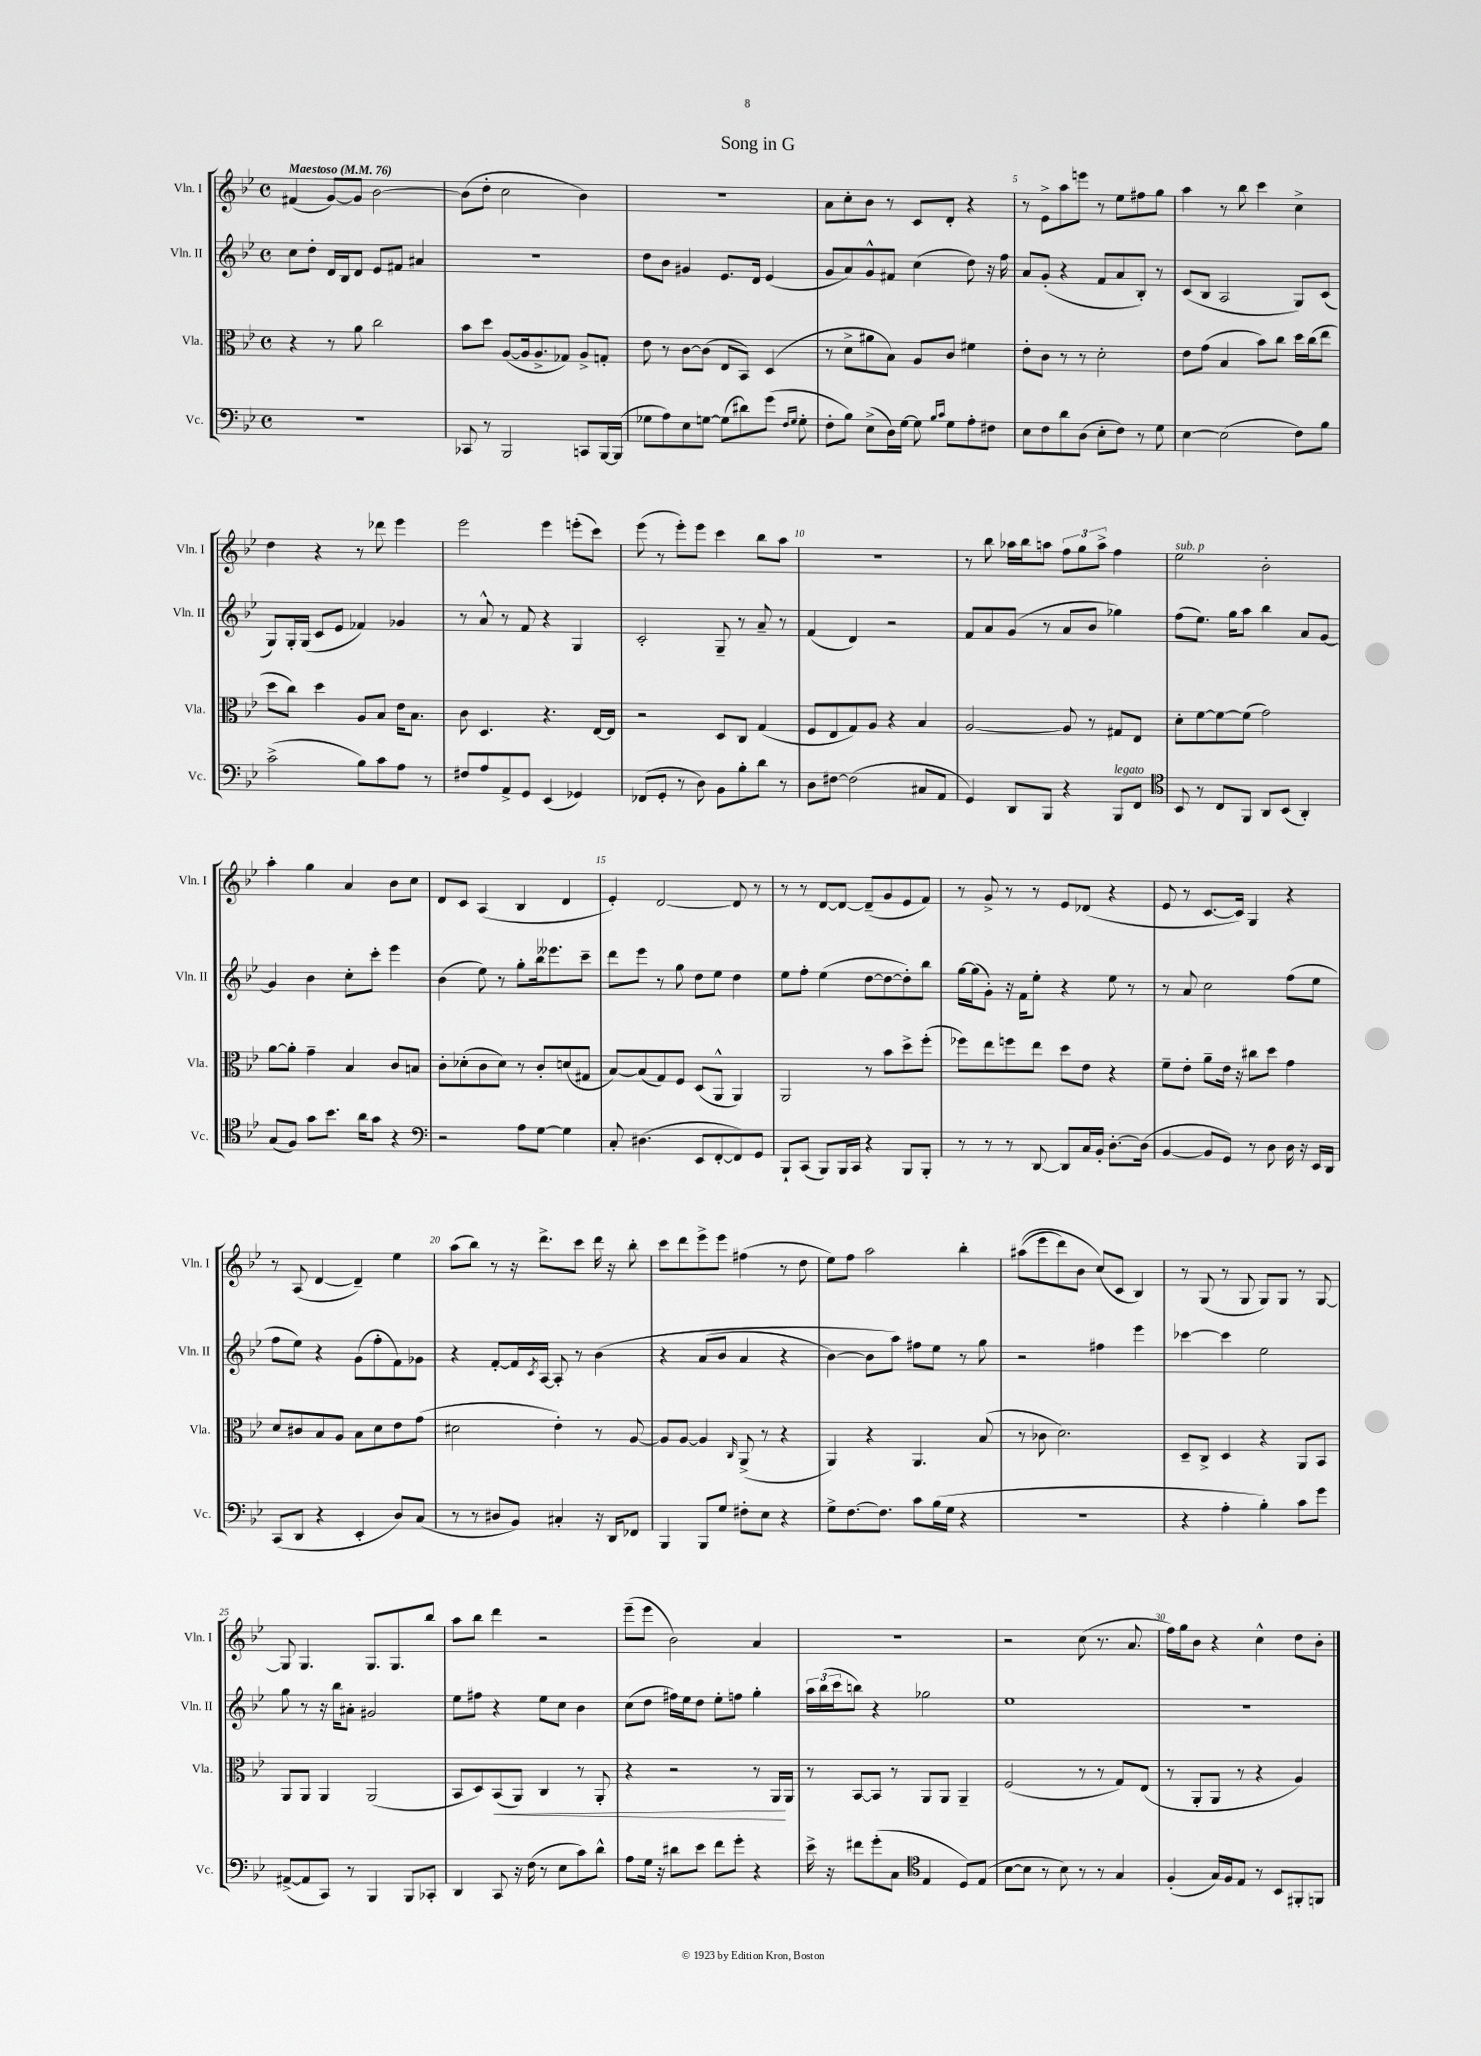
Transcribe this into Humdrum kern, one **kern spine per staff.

**kern	**kern	**kern	**kern
*staff4	*staff3	*staff2	*staff1
*clefF4	*clefC3	*clefG2	*clefG2
*k[b-e-]	*k[b-e-]	*k[b-e-]	*k[b-e-]
*M4/4	*M4/4	*M4/4	*M4/4
*met(c)	*met(c)	*met(c)	*met(c)
*MM76	*MM76	*MM76	*MM76
1r	4r	8cc\L	(4f#/
.	.	8dd'\J	.
.	8r	16d/LL	[8g/L)
.	.	16B-/J	.
.	8a\	8d/J	8g/]J
.	2cc\	8e-/L	[2b-\
.	.	8f#/J	.
.	.	4a#/	.
=	=	=	=
8CC-/	8b-\L	1r	(8b-\]L
8r	8dd\J	.	8dd'\J
2BBB-/	([8A/L	.	2cc\
.	16A/]k	.	.
.	8.A^/	.	.
.	8G-/J)	.	.
8CC/L	8A^/L	.	4b-\)
[16BBB-/L	8G'/J	.	.
(16BBB-/]JJ	.	.	.
=	=	=	=
8G-\L	8e-\	8dd\L	1r
8A\)	8r	8b-\J	.
8E-\	[8c\L	4g#/	.
[8G\J	(8c\]J	.	.
(8G\]L	8E-/L	8.e-/L	.
8d#\)	8BB-/J)	.	.
.	.	16d/Jk	.
(8g\J	(4D/	(4e-/	.
16qqF/LL	.	.	.
16qqG/JJ	.	.	.
8G'\	.	.	.
=	=	=	=
8F'\L	8r	8g/L	8a\L
8B-\J)	8d^\L	8a/)	8cc'\
(8E-^\L	8a#\	8g^^/	8b-\J
16D\L)	8B-\J)	8f#/J	8r
[16G\JJ	.	.	.
8G\]	8A/L	(4cc\	8c/L
16qqB-/LL	.	.	.
16qqc/JJ	.	.	.
8G\L	8c/J	.	8d'/J
8A'\	4f#\	8dd\)	4r
8F#\J	.	16r	.
.	.	16ff\	.
=	=	=	=
8E-\L	8e-'\L	8a/L	8r
8F\	8c\J	(8g'/J	8e-^\L
8d\	8r	4r	8aa\
(8D\J	8r	.	8eee\J
8E-'\L	2d'\	8f/L	8r
8F\J)	.	8a/	8ee-\L
8r	.	8B-'/J)	8ff#\
8G\	.	8r	8gg\J
=	=	=	=
[4E-\	8e-\L	(8c/L	4aa\
.	(8g\J	8B-/J	.
(2E-\]	4B-/	2A/	8r
.	.	.	8bb-\
.	8b-\L)	.	4ccc\
.	8cc\J	.	.
8F\L)	16dd\LL	8G/L)	4cc^\
.	(16cc\J	.	.
8B-\J	8ee-\J	(8c/J	.
=	=	=	=
(2c^\	8dd\L	8G/L)	4dd\
.	8cc\J)	16G'/L	.
.	.	(16G/JJ	.
.	4dd\	8c/L	4r
.	.	8e-/J	.
8B-\L)	8A/L	4f-/)	8r
8c\	8B-/J	.	8ddd-\
8A\J	16e-\LK	4g-/	4eee-\
.	8.B-\J	.	.
8r	.	.	.
=	=	=	=
8F#/L	8c\	8r	2eee-\
8A/	4.D/	8a^^/	.
8AA^/	.	8r	.
8GG/J	.	8f/	.
(4EE-/	4.r	4r	4eee-\
4GG-/)	.	4G/	(8eee'\L
.	[16E-/LL	.	8ccc\J)
.	16E-/]JJ	.	.
=	=	=	=
(8FF-/L	2r	2c'/	(8eee-\
8GG'/J	.	.	8r
8r	.	.	8eee-'\L)
8D\)	.	.	8eee-\J
8BB-\L	8D/L	8G~/	4ccc\
8B-'\	8C/J	8r	.
8d\J	(4G/	8a~/	8bb-\L
8r	.	8r	8aa\J
=	=	=	=
8D\L	8F/L	(4f/	1r
[8F#\J	8E-/	.	.
(2F#\]	8G/)	4d/)	.
.	8A/J	.	.
.	4r	2r	.
8C#/L	4B-/	.	.
8AA/J	.	.	.
=	=	=	=
4GG/)	[2A/	8f/L	8r
.	.	8a/	8bb-\
8DD/L	.	(8g/J	16aa-\LL
.	.	.	16bb-\J
8BBB-/J	.	8r	8aa\J
4r	8A/]	8a/L	12ff\L
.	.	.	12gg\
.	8r	8b-/J	.
.	.	.	12aa^\J
8BBB-/L	8G#/L	4gg-\)	4ff\
8FF/J	8E-/J	.	.
=	=	=	=
*clefC4	*	*	*
8BB-/	8d'\L	(8ff\L	2ee-\
8r	[8f\	8.ee-\J)	.
8C/L	8f\_	.	.
.	.	16gg\LK	.
8FF/J	(8f\]J	8aa\J	.
8AA/L	2g\)	4bb-\	2b-'\
(8BB-/J	.	.	.
4AA'/)	.	8a/L	.
.	.	[8g/J	.
=	=	=	=
(8G/L	[8a\L	4g/]	4aa'\
8F/J)	8a'\]J	.	.
8g\L	4g~\	4b-\	4gg\
8.b-\J	.	.	.
.	4B-/	8cc'\L	4a/
16a\LK	.	.	.
8g\J	.	8ccc'\J	.
4r	8c/L	4eee-\	8b-\L
.	8B/J	.	8cc\J
=	=	=	=
*clefF4	*	*	*
2r	8c'\L	(4b-\	8d/L
.	(8d-'\	.	8c/J
.	8c\	8ee-\)	(4A/
.	8d-\J)	8r	.
8A\L	8r	8gg'\L	4B-/
[8G\J	8c'/L	16bb-\k	.
.	.	8.eee--\	.
4G\]	(8d/	.	4d/
.	8G#/J	8ccc~\J	.
=	=	=	=
8C'/	[8B-/L)	8ddd\L	4e-'/)
(4.D#\	(8B-/]	8eee-\J	.
.	8G/)	8r	[2d/
.	8F/J	8gg\	.
8EE-/L	(8D/L	8dd\L	.
[8FF'/	8AA^^/J	8ee-\J	.
8FF/])	4AA/)	4dd\	8d/]
8GG/J	.	.	8r
=	=	=	=
8BBB-`/L	2AA/	8ee-\L	8r
(8CC/J	.	8ff'\J	8r
8BBB-/L)	.	(4ee-\	[8d/L
16BBB-/L	.	.	8d/_J
16CC/JJ	.	.	.
4r	8r	[8dd\L	(8d~/]L
.	8b-\L	8dd\_	8g/
8BBB-/L	8dd^\	8dd'\])	8e-/
8BBB-'/J	(8ff'\J	8bb-\J	8f/J)
=	=	=	=
8r	8ff-\L)	[16gg\LL	8r
.	.	(16gg\]J	.
8r	8ee-\	8g'\J)	8g^/
8r	8ff\	16r	8r
.	.	16f\LK	.
[8DD/	8ee-\J	8ee-'\J	8r
8DD/]L	8dd\L	4r	8e-/L
16C/L	8e-\J	.	(8d-/J
16BB-'/JJ	.	.	.
[8.D'\L	4r	8ee-\	4r
.	.	8r	.
(16D\]Jk	.	.	.
=	=	=	=
[4BB-/	8f~\L	8r	8e-/
.	8e-'\J	8a/	8r
8BB-/]L	8a~\L	2cc\	[8.c/L
8GG/J)	16e-\Jk	.	.
.	16r	.	16c/]Jk)
8r	8cc#\L	.	4G/
8D\	8dd\J	.	.
16D\	4g\	(8ff\L	4r
16r	.	.	.
16EE-/LL	.	8ee-\J	.
16DD/JJ	.	.	.
=	=	=	=
(8CC/L	8d/L	8ff\L	8r
8DD/J	8c#/	8ee-\J)	(8A/
4r	8B-/	4r	[4d/
.	8A/J	.	.
4EE-'/	8B-\L	(8g\L	4d~/])
.	8d\	8ff'\	.
8D/L)	8e-\	8f\)	4ee-\
(8C/J	(8g\J	8g-\J	.
=	=	=	=
8r	2d#\	4r	(8aa\L
8r	.	.	8bb-\J)
8D#/L	.	[8f'/L	8r
8BB-/J)	.	16f/]L	16r
.	.	8qc/	.
.	.	[16A/JJ	8.ddd^\L
4C#'/	4e-'\)	8A'/]	.
.	.	8r	8ccc\J
16r	8r	&(4b-\	16ddd\
16DD/LK	.	.	16r
8FF-/J	[8A/	.	8bb-'\
=	=	=	=
4BBB-/	8A/]L	4r	8ccc\L
.	[8A/J	.	8ddd\
8BBB-/L	4A/]	(8a/L	8eee-^\
8G/J	.	8b-/J	8eee-\J
.	16qqC/	.	.
8F#'\L	(8AA^/	4a/	(4ff#\
8E-\J	8r	.	.
4r	4r	4r	8r
.	.	.	8dd\
=	=	=	=
8G^\L	4AA/)	[4b-\)	8ee-\L)
[8.F\	.	.	8ff\J
.	4r	8b-\]L	2aa\
8.F\]J	.	.	.
.	.	8aa\J&)	.
8c\L	4.AA/	8ff#\L	.
(16B-\L	.	8ee-\J	.
16G\JJ	.	.	.
4r	.	8r	4bb-'\
.	(8B-/	8gg\	.
=	=	=	=
1r	8r	2r	&((8aa#\L
.	8c-\	.	8eee-\
.	2.d\)	.	8ddd\)
.	.	.	8b-\J
.	.	4ff#\	(8cc/L&)
.	.	.	8c/J
.	.	4eee-\	4B-/)
=	=	=	=
4r	8D~/L	[4ccc-\	8r
.	8C^/J	.	(8G/
4A'\	4D/	4ccc-\]	8r
.	.	.	8G/
4B-'\)	4r	2ee-\	8G/L)
.	.	.	8G/J
8c\L	8AA/L	.	8r
8g\J	8BB-/J	.	[8G/
=	=	=	=
([8AA#^/L	8AA/L	8gg\	8G/]
8AA#/]	8AA/J	8r	4.G/
8CC/J)	4AA/	16r	.
.	.	16bb-\LK	.
8r	.	8a#'\J	.
4BBB-/	(2AA/	2g#/	8.G/L
.	.	.	8.G/
8BBB-/L	.	.	.
8CC-'/J	.	.	8bb-/J
=	=	=	=
4DD/	8BB-/L	8ee-\L	8aa\L
.	8D/)	8ff#\J	8bb-\J
8CC/	(8BB-/	4r	4ddd\
16r	8AA/J)	.	.
(16F\	.	.	.
8r	4C/	8ee-\L	2r
8E-\L	.	8cc\J	.
8c\)	8r	4b-\	.
8d^^\J	8AA'/	.	.
=	=	=	=
8A\L	4r	(8cc\L	(8eee-~\L
16G\Jk	.	8dd\J	8eee-\J
16r	.	.	.
8d#\L	2r	16ff#\LL)	2b-\)
.	.	16ee-\J	.
8e-\J	.	8dd\J	.
8f\L	.	8ee-'\L	.
8g'\J	.	8ff\J	.
4r	8r	4gg'\	4a/
.	16AA/LL	.	.
.	16AA/JJ	.	.
=	=	=	=
16e-^\	8r	24aa\LL	1r
.	.	(24bb-\	.
16r	.	.	.
.	.	24ccc\J	.
8f#\L	[8BB-/L	8bb\J)	.
(8g'\	8BB-/]J	4r	.
8C\J	8r	.	.
*clefC4	*	*	*
4E-/	8AA/L	2gg-\	.
.	8AA/J	.	.
8D/L)	4AA~/	.	.
(8E-/J	.	.	.
=	=	=	=
[8B-\L	(2F/	1ee-	2r
8B-\]J	.	.	.
8r	.	.	.
8B-\)	.	.	.
8r	8r	.	(8cc\
8r	8r	.	8.r
4G/	8G/L)	.	.
.	.	.	8.a/
.	(8E-/J	.	.
=	=	=	=
(4F'/	8r	1r	16ff\LL)
.	.	.	16gg\J
.	8AA'/L	.	8b-\J
16G/LL)	8AA/J	.	4r
16F/J	.	.	.
8E-/J	8r	.	.
8r	4r	.	4cc^^\
8BB-/L	.	.	.
8FF#'/	4A/)	.	8dd\L
8FF/J	.	.	8b-'\J
==	==	==	==
*-	*-	*-	*-
